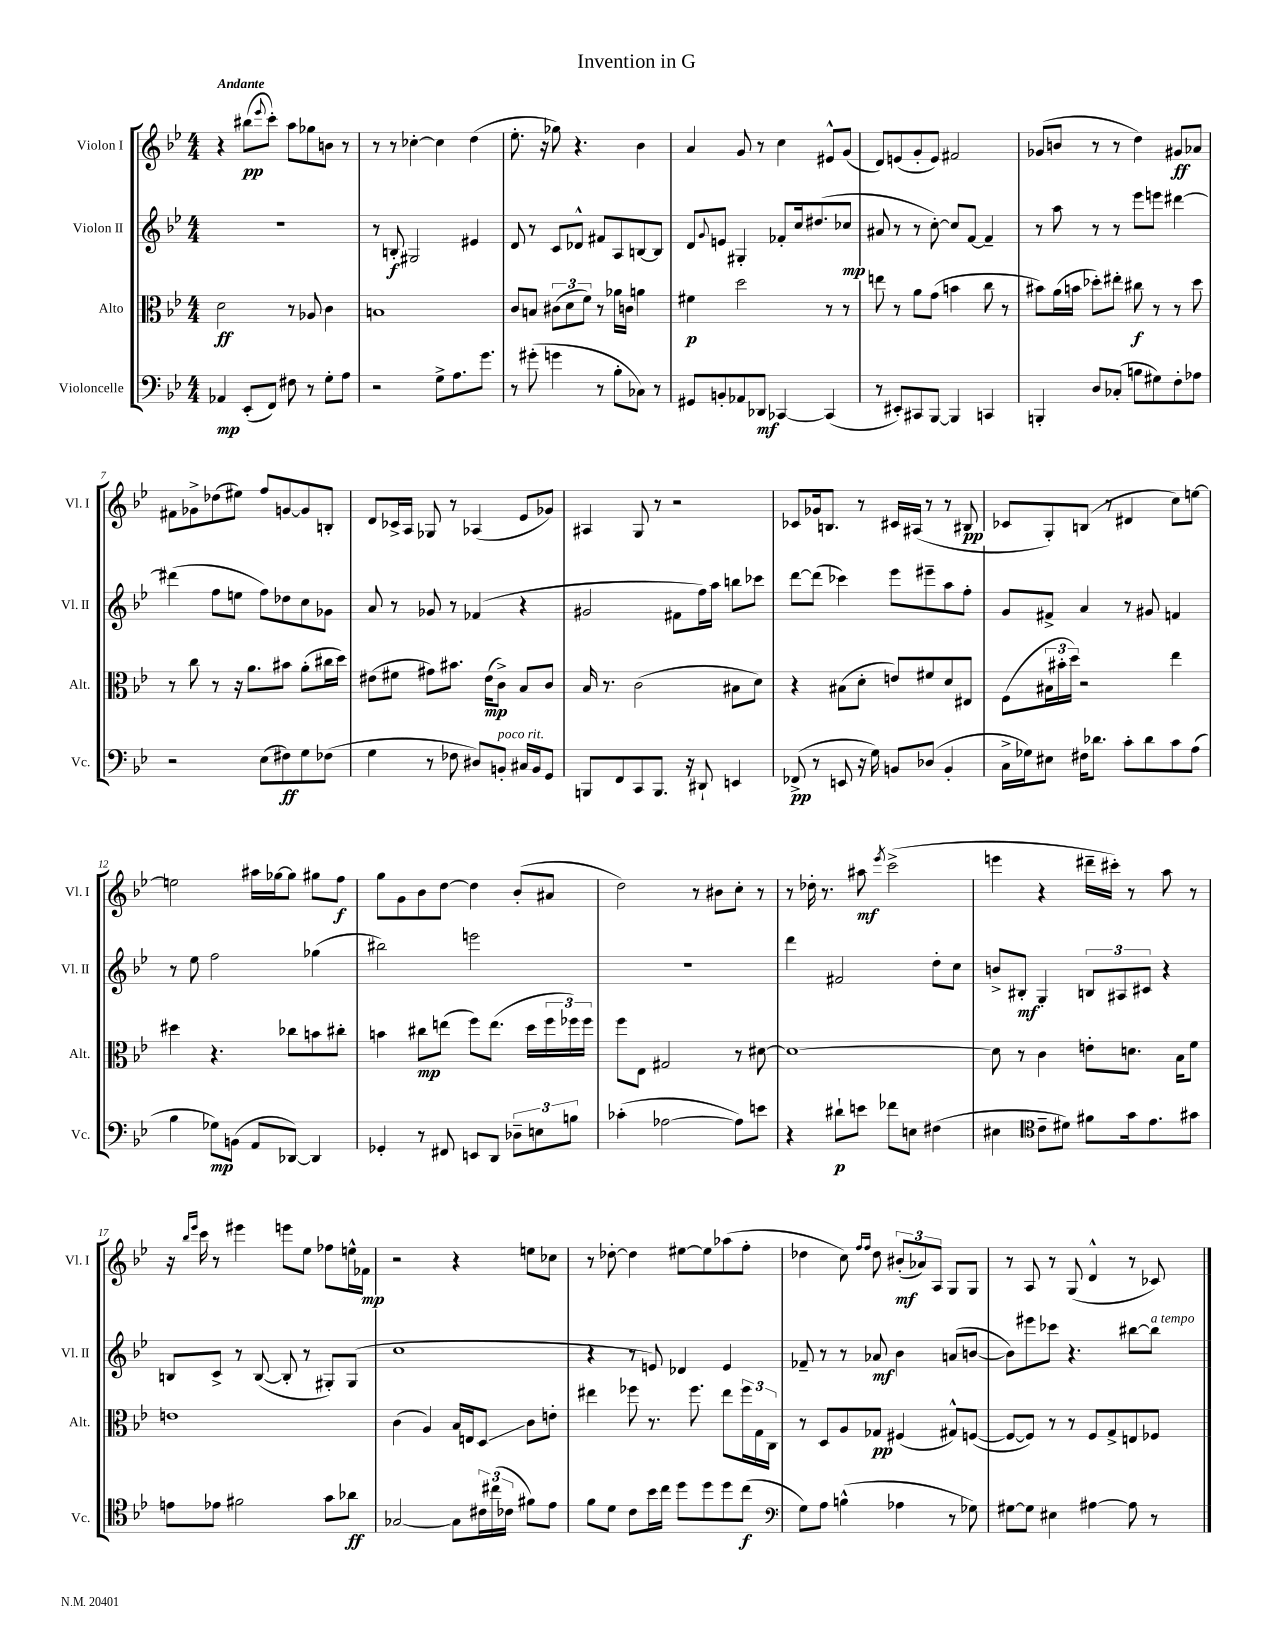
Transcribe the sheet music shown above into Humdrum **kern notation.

**kern	**kern	**kern	**kern
*staff4	*staff3	*staff2	*staff1
*clefF4	*clefC3	*clefG2	*clefG2
*k[b-e-]	*k[b-e-]	*k[b-e-]	*k[b-e-]
*M4/4	*M4/4	*M4/4	*M4/4
4AA-	2d	1r	4r
(8EE-'	.	.	(8bb#
.	.	.	8qqeee-
8FF)	.	.	8ccc')
8F#	8r	.	8aa
8r	8A-	.	8gg-
8G'	4c	.	8b
8A	.	.	8r
=	=	=	=
2r	1B	8r	8r
.	.	8B'	8r
.	.	2G#	[4cc-'
8G^	.	.	4cc-]
8.A	.	.	.
.	.	4e#	(4dd
8.g	.	.	.
=	=	=	=
8r	8c	8d	8.ee-'
(8g#'	8B	8r	.
.	.	.	16r
4g	(12c#	8c	8gg-)
.	12d	.	.
.	.	8d-^^	4.r
.	12f)	.	.
8r	8r	8f#	.
8B-'	16a-	8A	.
.	16c	.	.
8C-)	4a	[8B	4b-
8r	.	8B]	.
=	=	=	=
8GG#	4f#	8d	4a
.	.	8qqg	.
8BB'	.	8e	.
8AA-	2dd	4G#'	8g
8DD-	.	.	8r
[4CC-	.	8f-'	4cc
.	.	16cc	.
.	.	(8.dd#	.
(4CC-]	8r	.	8e#^^
.	8r	8cc-	(8g
=	=	=	=
8r	8ee	8a#	8d)
8EE#')	8r	8r	(8e
8CC#	8a	8r	8g'
[8BBB-	(8g	[8cc')	8e)
4BBB-]	4b	8cc]	2f#
.	.	[8f	.
4CC	8cc	4f~]	.
.	8r	.	.
=	=	=	=
4BBB'	8b#)	8r	(8g-
.	(16a	8aa	8b
.	16b	.	.
8D	8dd-')	8r	8r
(8C-'	8ee#'	8r	8r
8B	8cc#	8eee-	4dd)
8G#)	8r	8eee	.
8F'	8r	[4ddd#	8g#
8A-	8dd-	.	8a-
=	=	=	=
2r	8r	(4ddd#]	8f#
.	8cc	.	8g-^
.	8r	8ff	(8dd-
.	16r	8ee	8ee#)
.	8.a	.	.
(8E-	.	8ff)	8ff
8F#)	8b#	8dd-	[8g
8G	(8a'	8cc	8g]
(8F-	16cc#	8g-	8B'
.	16dd)	.	.
=	=	=	=
4G	(8e#	8a	8d
.	8f#	8r	16c-^
.	.	.	16A
8r	8g#)	8g-	8G-
8F-	8.b#	8r	8r
8D#)	.	(4f-	(4A-
.	(16e#	.	.
8BB'	8c^)	.	.
16C#	8B-	4r	8e-
16BB	.	.	.
8GG	8c	.	8g-)
=	=	=	=
8BBB	16B-	2g#	4A#
.	8.r	.	.
8FF	.	.	.
8CC	(2c	.	8G
8.BBB	.	.	8r
.	.	8f#	2r
16r	.	.	.
8DD#`	.	16ff)	.
.	.	16aa	.
4EE	8B#	8bb	.
.	8d)	8ccc-	.
=	=	=	=
(8FF-^	4r	[8ddd	8c-
8r	.	(8ddd]	16g-
.	.	.	8.B
8EE	(8B#	4ccc-)	.
16r	8d'	.	8r
16G)	.	.	.
8BB	8e)	8eee-	16c#
.	.	.	(16A#
(8D-	8f#	8eee#~	8r
4BB'	8d	8aa	8r
.	8E#	8ff'	8B#
=	=	=	=
16C^	(8F	8g	8c-
16G-)	.	.	.
8E#	24B#	8f#^	8G')
.	24b#'	.	.
.	24dd)	.	.
16F#	2r	4a	(8B
8.d-	.	.	.
.	.	.	8r
8c'	.	8r	4d#
8d-	.	8g#	.
8c	4ee-	4f	8cc)
(8A	.	.	[8ee
=	=	=	=
4B-	4dd#	8r	2ee]
.	.	8ee-	.
8G-)	4.r	2ff	.
(8BB	.	.	.
8AA	.	.	16aa#
.	.	.	[16gg-
[8DD-)	8cc-	.	8gg-]
4DD-]	8b	(4gg-	8gg#
.	8cc#'	.	8ff
=	=	=	=
4GG-'	4b	2bb#)	8gg
.	.	.	8g
8r	8cc#	.	8b-
8FF#	(8ee	.	[8dd
8EE	8ff)	2eee	4dd]
8DD	(8.ee	.	.
12D-~	.	.	(8b-'
.	16dd	.	.
12E	.	.	.
.	24ff	.	8a#
12B	24ff-)	.	.
.	24ff-	.	.
=	=	=	=
(4c-'	8ff	1r	2dd)
.	8E-	.	.
[2A-	2G#	.	.
.	.	.	8r
.	.	.	8b#
8A-])	8r	.	8cc'
8e	[8d#	.	8r
=	=	=	=
4r	1d#_	4ddd	8r
.	.	.	16dd-'
.	.	.	8.r
8d#`	.	2f#	.
8e	.	.	8aa#
.	.	.	8qeee-
8f-	.	.	(2ccc^
8E	.	.	.
(4F#	.	8dd'	.
.	.	8cc	.
=	=	=	=
4E#	8d#]	8b^	4eee
.	8r	8B#'	.
*clefC4	*	*	*
8c~	4c	4G'	4r
8d#)	.	.	.
8f#	8e'	12B	16ddd#~
.	.	.	16ccc#')
.	.	12A#	.
16g	8.d	.	8r
.	.	12c#	.
8.e-	.	.	.
.	.	4r	8aa
.	16B-	.	.
8g#	8f	.	8r
=	=	=	=
8e	1e	8B	16r
.	.	.	16qqbb-
.	.	.	16qqeee-
.	.	.	16ccc
8e-	.	8c^	8r
2f#	.	8r	4eee#
.	.	([8B	.
.	.	8B']	8eee
.	.	8r	8ee-
8g	.	8G#')	8ff-
8a-	.	(8G#	16ee^^
.	.	.	16f-
=	=	=	=
[2G-	(4c	1cc	2r
.	4A)	.	.
8G-]	16B-	.	4r
.	16E	.	.
24c#	8D	.	.
(24cc#	.	.	.
24c-	.	.	.
8f#)	8c	.	8ee
8e-	8e'	.	8cc-
=	=	=	=
8f	4ee#	4r	8r
8d	.	.	[8dd-'
8c	8ff-	8r	4dd-]
16b-	8.r	8e)	.
16cc	.	.	.
8dd	.	4d-	[8ee#
.	8.ff-	.	.
8dd	.	.	8ee#]
8dd	8ee#	4e	(8aa-
(8cc	24ff-	.	8ff'
.	24G	.	.
.	24C	.	.
=	=	=	=
*clefF4	*	*	*
8G)	8r	8f-~	4dd-
8A	8D	8r	.
(4B^^	8A	8r	8cc)
.	.	.	16qqff
.	.	.	16qqff
.	8G-	8a-	8dd-
4A-	(4F#	4b-	(12b#'
.	.	.	12a-)
.	.	.	12A
8r	8G#^^)	(8a	8G
8G-)	([8F	[8b	8G
=	=	=	=
[8G#	8F_	8b])	8r
8G#]	8F])	8eee#	8A
4E#	8r	8ccc-	8r
.	8r	4.r	(8G
[4A#	8F	.	4d^^
.	8G^	.	.
8A#]	8E	[8bb#	8r
8r	8F-	8bb#]	8c-)
==	==	==	==
*-	*-	*-	*-
